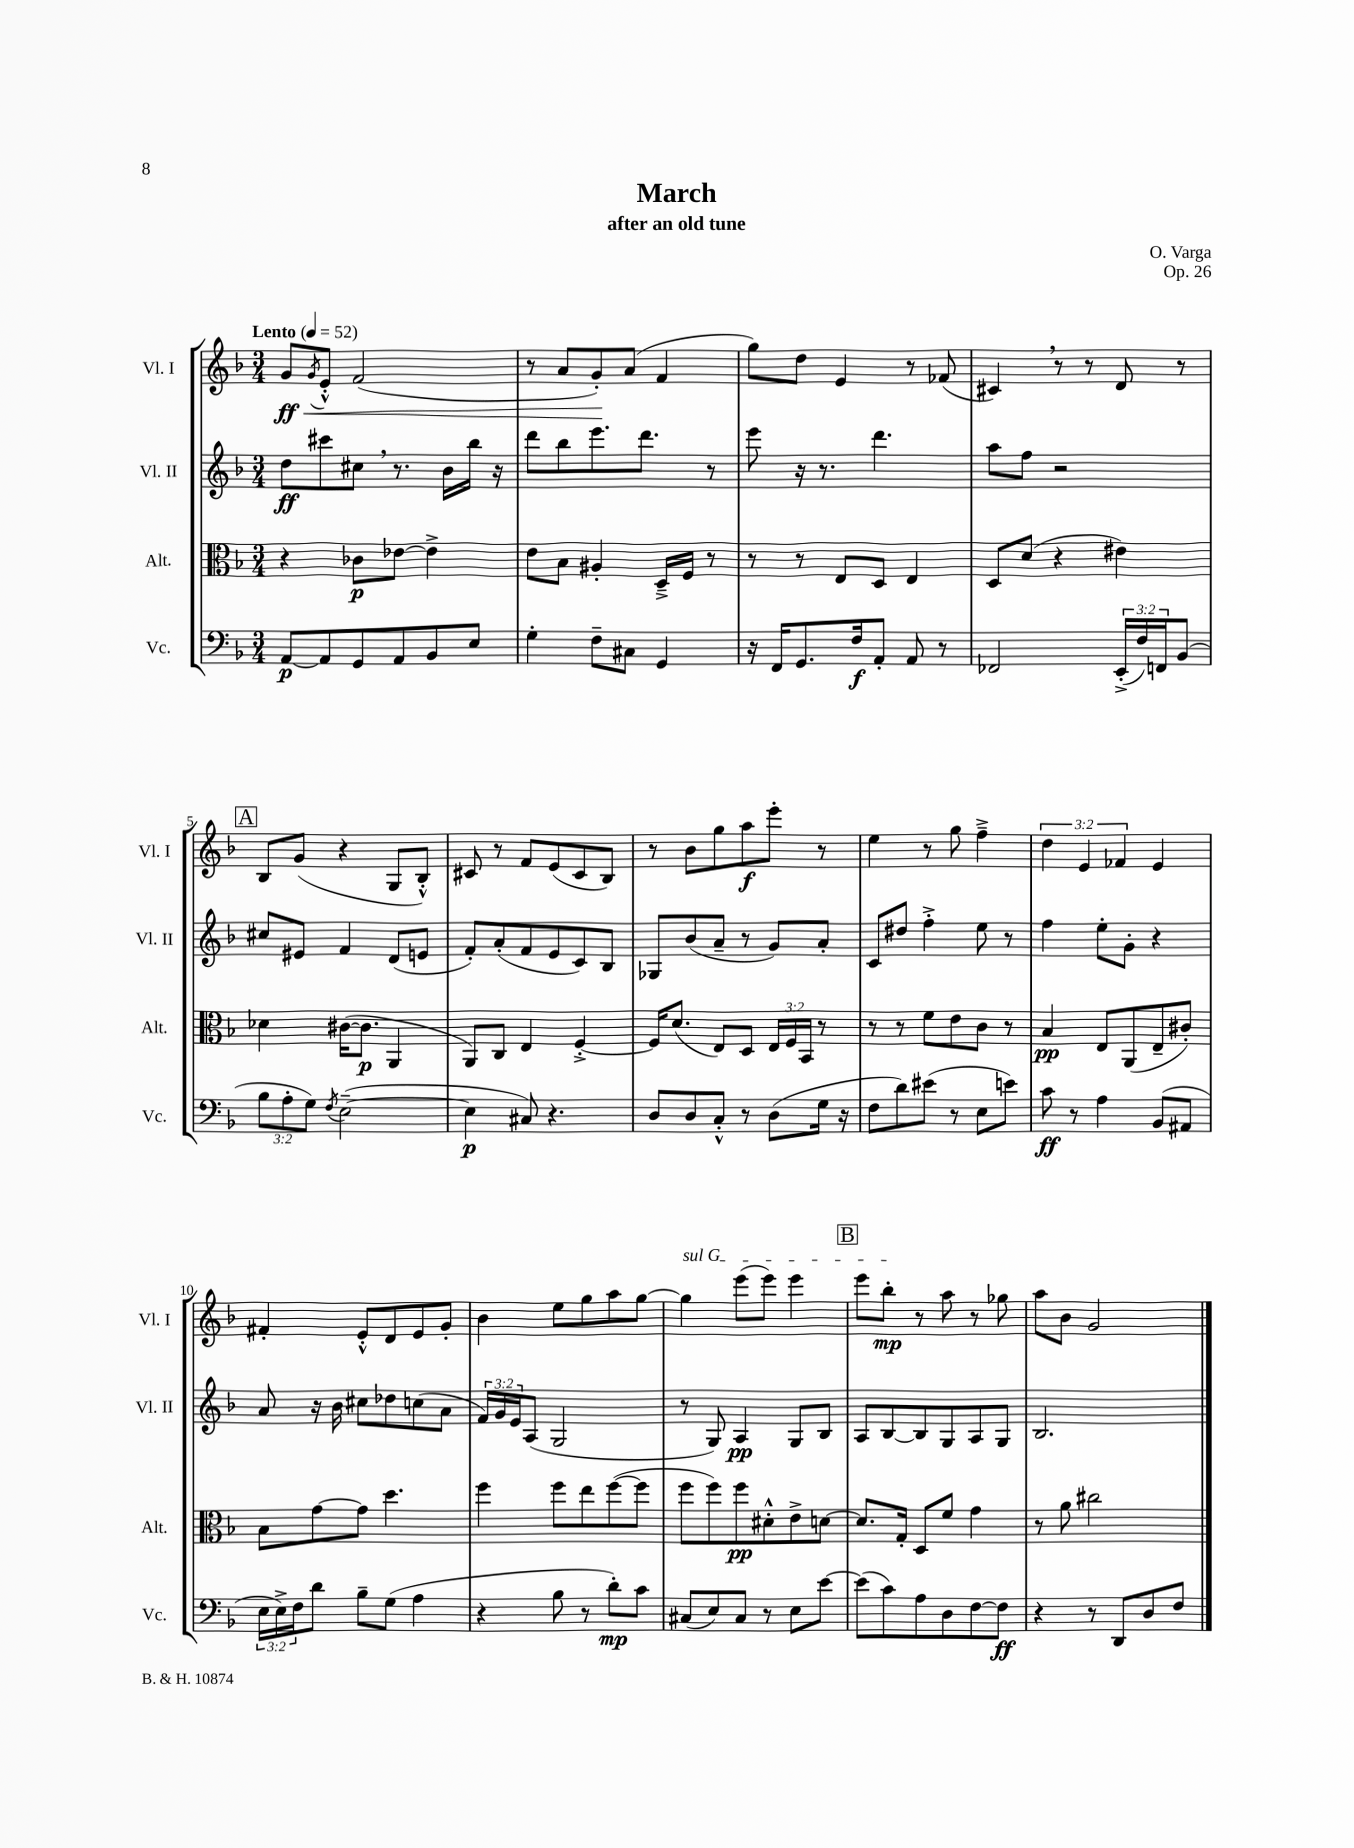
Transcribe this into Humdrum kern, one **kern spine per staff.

**kern	**dynam	**kern	**dynam	**kern	**dynam	**kern	**dynam
*part4	*part4	*part3	*part3	*part2	*part2	*part1	*part1
*staff4	*staff4	*staff3	*staff3	*staff2	*staff2	*staff1	*staff1
*I"Vc.	*	*I"Alt.	*	*I"Vl. II	*	*I"Vl. I	*
*I'Vc.	*	*I'Alt.	*	*I'Vl. II	*	*I'Vl. I	*
*clefF4	*	*clefC3	*	*clefG2	*	*clefG2	*
*k[b-]	*	*k[b-]	*	*k[b-]	*	*k[b-]	*
*M3/4	*	*M3/4	*	*M3/4	*	*M3/4	*
*MM52	*	*MM52	*	*MM52	*	*MM52	*
=1	=1	=1	=1	=1	=1	=1	=1
!	!	!	!	!	!	!LO:TX:a:B:t=Lento	!
!	!	!	!	!	!	!	!LO:HP:b
[8AA/L	p	4r	.	8dd\L	ff	8g/L	< ff
.	.	.	.	.	.	8qg/	.
8AA/]	.	.	.	8ccc#X\	.	8e'^^/J	.
8GG/	.	8c-X\L	p	8cc#X,\J	.	(2f/	.
8AA/	.	[8e-X\J	.	8.r	.	.	.
8BB-/	.	4e-^\]	.	.	.	.	.
.	.	.	.	16b-\LL	.	.	.
8E/J	.	.	.	16bb-\JJ	.	.	.
.	.	.	.	16r	.	.	.
=2	=2	=2	=2	=2	=2	=2	=2
4G'\	.	8e\L	.	8ddd\L	.	8r	.
.	.	8B-\J	.	8bb-\	.	8a/L	.
8F~\L	.	4A#X'/	.	8.eee\	.	8g'/)	.
8C#X\J	.	.	.	.	.	(8a/J	[
.	.	.	.	8.ddd\J	.	.	.
4GG/	.	16D~^/LL	.	.	.	4f/	.
.	.	16F/JJ	.	.	.	.	.
.	.	8r	.	8r	.	.	.
=3	=3	=3	=3	=3	=3	=3	=3
16r	.	8r	.	8eee\	.	8gg\L)	.
16FF/KL	.	.	.	.	.	.	.
8.GG/	.	8r	.	16r	.	8dd\J	.
.	.	.	.	8.r	.	.	.
.	.	8E/L	.	.	.	4e/	.
16F/k	f	.	.	.	.	.	.
8AA'/J	.	8D/J	.	4.ddd\	.	.	.
8AA/	.	4E/	.	.	.	8r	.
8r	.	.	.	.	.	(8f-X/	.
=4	=4	=4	=4	=4	=4	=4	=4
2FF-X/	.	8D/L	.	8aa\L	.	4c#X,/)	.
.	.	(8d/J	.	8ff\J	.	.	.
.	.	4r	.	2r	.	8r	.
.	.	.	.	.	.	8r	.
(24EE'^/LL	.	4e#X\)	.	.	.	8d/	.
24F/)	.	.	.	.	.	.	.
24FFn/J	.	.	.	.	.	.	.
(8BB-/J	.	.	.	.	.	8r	.
!!LO:LB:g=z
!!LO:REH:place=s1:t=A
=5	=5	=5	=5	=5	=5	=5	=5
12B-\L	.	4d-X\	.	8cc#X/L	.	8B-/L	.
12A'\	.	.	.	.	.	.	.
.	.	.	.	8e#X/J	.	(8g/J	.
12G\J)	.	.	.	.	.	.	.
8qF/	.	.	.	.	.	.	.
([2E~\	.	([16c#X\KL	.	4f/	.	4r	.
.	.	8.c#\J]	p	.	.	.	.
.	.	4AA/	.	(8d/L	.	8G/L	.
.	.	.	.	8en/J	.	8B-'^^/J)	.
=6	=6	=6	=6	=6	=6	=6	=6
4E\]	p	8AA/L)	.	8f'/L)	.	8c#X/	.
.	.	8C/J	.	(8a'/	.	8r	.
8C#X/)	.	4E/	.	8f/	.	8f/L	.
4.r	.	.	.	8e/	.	(8e/	.
.	.	[4F'^/	.	8c/)	.	8c#/	.
.	.	.	.	8B-/J	.	8B-/J)	.
=7	=7	=7	=7	=7	=7	=7	=7
8D/L	.	16F/KL]	.	8G-X/L	.	8r	.
.	.	(8.d/J	.	.	.	.	.
8D/	.	.	.	(8b-/	.	8b-\L	.
8C'^^/J	.	8E/L)	.	8a~/J	.	8gg\	.
8r	.	8D/J	.	8r	.	8aa\	f
(8D\L	.	24E/LL	.	8g/L)	.	8eee'\J	.
.	.	24F/	.	.	.	.	.
.	.	24BB-/JJ	.	.	.	.	.
16G\Jk	.	8r	.	8a'/J	.	8r	.
16r	.	.	.	.	.	.	.
=8	=8	=8	=8	=8	=8	=8	=8
8F\L	.	8r	.	8c/L	.	4ee\	.
8d\)	.	8r	.	8dd#X/J	.	.	.
(8e#X\J	.	8f\L	.	4ff'^\	.	8r	.
8r	.	8e\	.	.	.	8gg\	.
8E\L	.	8c\J	.	8ee\	.	4ff~^\	.
8en\J)	.	8r	.	8r	.	.	.
=9	=9	=9	=9	=9	=9	=9	=9
8c\	ff	4B-/	pp	4ff\	.	6dd\	.
8r	.	.	.	.	.	.	.
.	.	.	.	.	.	6e/	.
4A\	.	8E/L	.	8ee'\L	.	.	.
.	.	.	.	.	.	6f-X/	.
.	.	(8AA/	.	8g'\J	.	.	.
(8BB-/L	.	8E~/	.	4r	.	4e/	.
8AA#X/J	.	8c#X'/J)	.	.	.	.	.
!!LO:LB:g=z
=10	=10	=10	=10	=10	=10	=10	=10
24E\LL	.	8B-\L	.	8a/	.	4f#X'/	.
24E^\)	.	.	.	.	.	.	.
24F\J	.	.	.	.	.	.	.
8d\J	.	[8g\	.	16r	.	.	.
.	.	.	.	16b-\	.	.	.
8B-~\L	.	8g\J]	.	8cc#X\L	.	8e'^^/L	.
(8G\J	.	4.dd\	.	8dd-X\	.	8d/	.
4A\	.	.	.	(8ccn\	.	8e/	.
.	.	.	.	8a\J	.	8g'/J	.
=11	=11	=11	=11	=11	=11	=11	=11
4r	.	4ff\	.	24f/LL)	.	4b-\	.
.	.	.	.	24g/	.	.	.
.	.	.	.	24e/J	.	.	.
.	.	.	.	(8A/J	.	.	.
8B-\	.	8ff\L	.	2G/	.	8ee\L	.
8r	.	8ee\	.	.	.	8gg\	.
8d'\L)	mp	([8ff\	.	.	.	8aa\	.
8c\J	.	8ff\J]	.	.	.	[8gg\J	.
=12	=12	=12	=12	=12	=12	=12	=12
!	!	!	!	!	!	!LO:TX:a:i:t=sul G	!
(8C#X/L	.	8ff\L	.	8r	.	4gg\]	.
8E/)	.	8ff\)	.	8G/)	.	.	.
8C#/J	.	8ff\	pp	4A/	pp	(8eee\L	.
8r	.	8d#X'^^\	.	.	.	8eee\J)	.
8E\L	.	8e^\	.	8G/L	.	4eee\	.
[8e\J	.	[8dn\J	.	8B-/J	.	.	.
!!LO:REH:place=s1:t=B
=13	=13	=13	=13	=13	=13	=13	=13
(8e\L]	.	8.d/L]	.	8A/L	.	8eee\L	.
8c\)	.	.	.	[8B-/	.	8bb-'\J	mp
.	.	16G'/Jk	.	.	.	.	.
8A\	.	8D/L	.	8B-/]	.	8r	.
8D\	.	8f/J	.	8G/	.	8aa\	.
[8F\	.	4g\	.	8A/	.	8r	.
8F\J]	ff	.	.	8G/J	.	8gg-X\	.
=14	=14	=14	=14	=14	=14	=14	=14
4r	.	8r	.	2.B-/	.	8aa\L	.
.	.	8a\	.	.	.	8b-\J	.
8r	.	2cc#X\	.	.	.	2g/	.
8DD/L	.	.	.	.	.	.	.
8D/	.	.	.	.	.	.	.
8F/J	.	.	.	.	.	.	.
==	==	==	==	==	==	==	==
*-	*-	*-	*-	*-	*-	*-	*-
